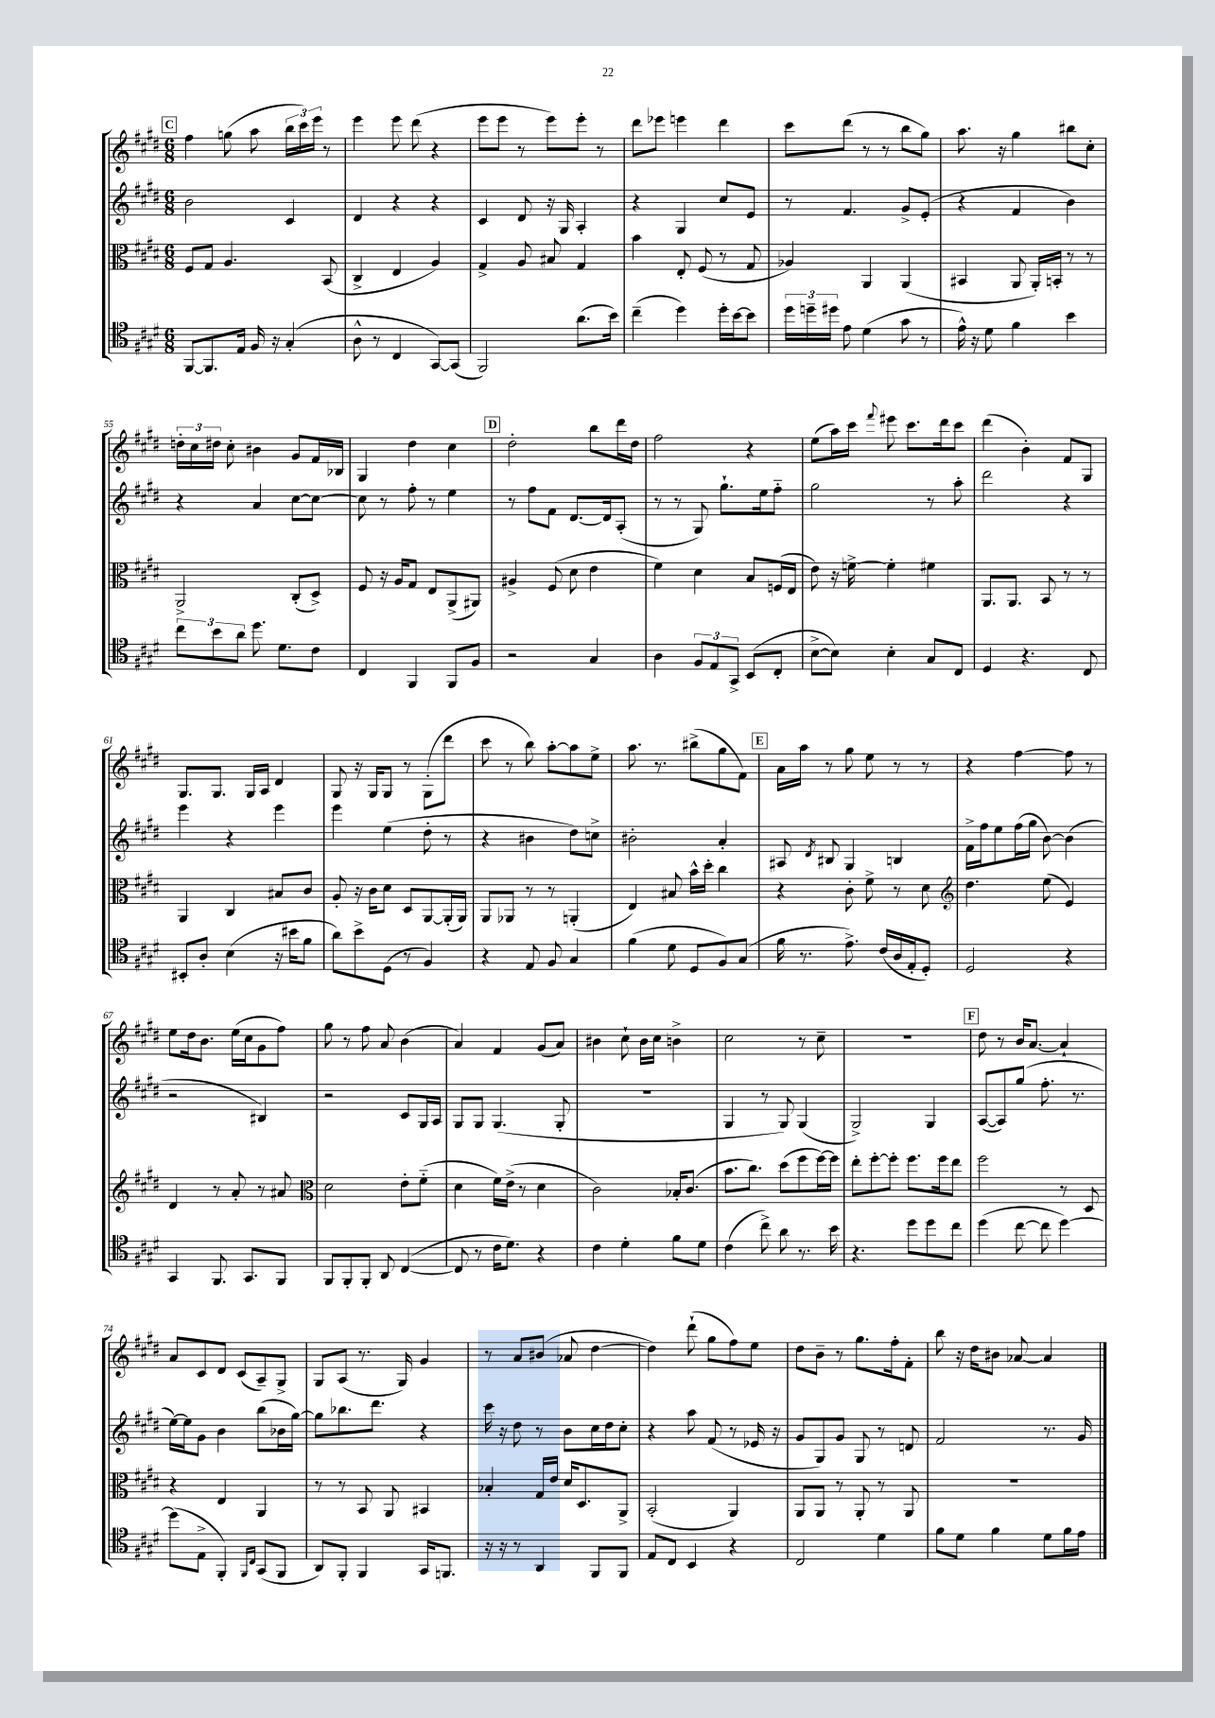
<<
\new StaffGroup <<
\new Staff = "s0" {
    \clef treble \key e \major \numericTimeSignature \time 6/8
    \autoBeamOff \mark \markup { \box "C" } fis''4 g''8( a''8 \tuplet 3/2 { b''16[ cis'''16) e'''16] } r8 |
    e'''4 e'''8 dis'''8( r4 |
    e'''8[ e'''8] r8 e'''8[) e'''8]-. r8 |
    dis'''8[ ees'''8] e'''4 dis'''4 |
    cis'''8[ dis'''8]( r8 r8 b''8[ gis''8]) |
    a''8. r16 gis''4 bis''8[ cis''8]-. |
    \tuplet 3/2 { d''16[-. cis''16 dis''16] } cis''8-. bis'4 gis'8[ fis'16 bes16] |
    gis4 dis''4 cis''4 |
    \mark \markup { \box "D" } dis''2-. b''8[ dis'''16 dis''16] |
    fis''2 r4 |
    e''8[( a''16) cis'''16] \appoggiatura { fis'''8 } eis'''8 cis'''8.[ dis'''16 cis'''8] |
    dis'''4( b'4-.) fis'8[ gis8] |
    gis8.[ gis8.] gis16[ a16] dis'4 |
    gis8 r16 gis16[ gis8] r8 gis8[-.( dis'''8] |
    cis'''8 r8 b''8) a''8[~-. a''8 e''8]-> |
    a''8. r8. bis''8[->( gis''8 fis'8]) |
    \mark \markup { \box "E" } a'16[ a''16] r8 gis''8 e''8 r8 r8 |
    r4 fis''4~ fis''8 r8 |
    e''8[ dis''16 b'8.] e''16[( cis''16 gis'8 fis''8]) |
    gis''8 r8 fis''8 a'8 b'4( |
    a'4) fis'4 gis'8[( a'8]) |
    bis'4 cis''8-! bis'16[ cis''16] b'4-> |
    cis''2 r8 cis''8-- |
    r2. |
    \mark \markup { \box "F" } dis''8 r8 b'16[ a'8.]~ a'4-! |
    a'8[ cis'8 dis'8] cis'8[( a8--) gis8]-> |
    gis8[ a8]( r8. gis16) gis'4 |
    r8 a'8[ bis'8]( aes'8 dis''4~ |
    dis''4) dis'''8-!( gis''8[ fis''8) e''8] |
    dis''8[ b'8]-- r8 gis''8.[ fis''16-. fis'8]-. |
    b''8 r16 dis''16[ bis'8] aes'8~ aes'4 \bar "|." |
}
\new Staff = "s1" {
    \clef treble \key e \major \numericTimeSignature \time 6/8
    \autoBeamOff \mark \markup { \box "C" } b'2 cis'4 |
    dis'4 r4 r4 |
    cis'4 dis'8 r16 gis16 a4-. |
    r4 gis4 cis''8[ e'8] |
    r8 fis'4. gis'8[-> e'8]-.( |
    r4 fis'4 b'4) |
    r4 a'4 cis''8[~ cis''8]~ |
    cis''8 r8 fis''8-. r8 e''4 |
    \mark \markup { \box "D" } r8 fis''8[ fis'8] dis'8.[~ dis'16 a8]-.( |
    r8 r8 gis8) gis''8.[-! e''16 fis''8]-_ |
    gis''2 r8 a''8-. |
    dis'''2 r4 |
    e'''4 r4 e'''4 |
    e'''4 e''4( dis''8-. r8 |
    r4 bis'4 dis''8[) c''8]-> |
    bis'2-. a'4-. |
    \mark \markup { \box "E" } ais8 \acciaccatura { dis'8 } bis8 gis4 b4 |
    fis'16[-> fis''16 e''8 fis''16( gis''16] b'8~) b'4( |
    r2 bis4) |
    r2 cis'8[ gis16 a16] |
    gis8[ gis8] gis4.( gis8-. |
    R2. |
    gis4 r8 gis8) gis4( |
    gis2->) gis4 |
    \mark \markup { \box "F" } a8[~( a8) gis''8]( fis''8.-. r8. |
    e''16[~) e''16 gis'8] b'4 b''8[( bes'16 gis''16]~) |
    gis''8[ bes''8. dis'''8.] r4 |
    cis'''16 r16 dis''8 r8 b'8[ cis''16 dis''16 cis''8]-. |
    r4 a''8 fis'8( r8 ees'16 r16 |
    gis'8[ gis8) gis'8] gis8 r8 d'8 |
    fis'2 r8. gis'16 \bar "|." |
}
\new Staff = "s2" {
    \clef alto \key e \major \numericTimeSignature \time 6/8
    \autoBeamOff \mark \markup { \box "C" } fis8[ gis8] a4. b,8( |
    cis4-> e4 a4) |
    gis4-> a8 bis8 gis4 |
    b'4 e8-. fis8( r8 gis8 |
    aes4) a,4 a,4( |
    bis,4 a,8 a,16[-.) b,16]-. r8 r8 |
    a,2-> cis8[-.( dis8]->) |
    fis8 r16 a16[ gis8] e8[ a,8->( ais,8]) |
    \mark \markup { \box "D" } ais4-> fis8( dis'8 e'4 |
    fis'4) dis'4 b8[ f16( e16] |
    e'8) r16 f'16~-> f'4-. fis'4 |
    a,8.[ a,8.] b,8 r8 r8 |
    a,4 cis4 bis8[ cis'8] |
    a8-. r16 cis'16[ dis'8] dis8[ a,8~ a,16-.( a,16]) |
    a,8[ aes,8] r8 r8 a,4-.( |
    e4) bis8 b'16[-^ dis''16]-. cis''4 |
    \mark \markup { \box "E" } r4 cis'8-. fis'8-> r8 dis'8 |
    \clef treble dis''4. e''8( e'4) |
    dis'4 r8 a'8-. r8 ais'8 |
    \clef alto dis'2 e'8[-. fis'8]-_( |
    dis'4 fis'16[) e'16]->( r8 dis'4 |
    cis'2) bes16[-. cis'8.]( |
    b'8.[ cis''8.]) dis''8[( fis''8 fis''16~) fis''16] |
    e''8[-. fis''8~-. fis''8]-. fis''8.[ fis''16 e''8] |
    \mark \markup { \box "F" } fis''2 r8 dis8 |
    r4 e4 a,4 |
    r8 r8 b,8 a,8 bis,4 |
    bes4-. gis16[ e'16] dis'16[ dis8. a,8]-> |
    b,2-.( a,4) |
    a,8[ a,8] r8 a,8-. r8 a,8 |
    R2. \bar "|." |
}
\new Staff = "s3" {
    \clef tenor \key e \major \numericTimeSignature \time 6/8
    \autoBeamOff \mark \markup { \box "C" } fis,8[~ fis,8. e16] fis16 r16 gis4-.( |
    a8-^ r8 cis4 gis,8[~) gis,8]( |
    fis,2) a'8.[( b'16]) |
    cis''4--( dis''4) dis''16[-. b'16~ b'8] |
    \tuplet 3/2 { dis''16[ d''16-- dis''16] } e'8 dis'4( gis'8 r8 |
    e'16-^) r16 dis'8 fis'4 b'4 |
    \tuplet 3/2 { cis''8[ b'8 a'8] } dis''8. dis'8.[ cis'8] |
    cis4 fis,4 fis,8[ fis8] |
    \mark \markup { \box "D" } r2 gis4 |
    a4 \tuplet 3/2 { fis8[ e8 gis,8]-> } b,8[( cis8]-. |
    b8[~-> b8]) b4-. gis8[ cis8] |
    dis4 r4. cis8 |
    bis,8[-. a8]-. b4( r16 bis'16[ fis'8] |
    a'8[) b'8-> dis8]( r8 fis4) |
    r4 e8 fis8 gis4 |
    fis'4( dis'8 dis8[ fis8) gis8]( |
    \mark \markup { \box "E" } fis'16 r8. e'8.->) cis'16[( a16 e16-. dis8]-.) |
    dis2 r4 |
    gis,4 fis,8. gis,8.[ fis,8] |
    fis,8[ fis,8-. fis,8]-. a,8 cis4~( |
    cis8 r8 cis'16[ dis'8.]) r4 |
    cis'4 dis'4-. fis'8[ dis'8] |
    cis'4( cis''8->) a'8 r8. b'16 |
    r4. dis''8[ dis''8 cis''8] |
    \mark \markup { \box "F" } dis''4( cis''8~ cis''8 dis''4~) |
    dis''8[( e8]-> fis,4-.) \grace { fis,16[ cis16] } gis,8[( fis,8] |
    a,8[) fis,8]-. fis,4 gis,16[ f,8.] |
    r16 r16 r8 a,4 fis,8[ fis,8] |
    e8[ cis8] b,4 r4 |
    cis2 dis'4 |
    fis'8[ dis'8] fis'4 dis'8[ fis'16 e'16] \bar "|." |
}
>>
>>
\layout { \context { \Score currentBarNumber = #49 } }
